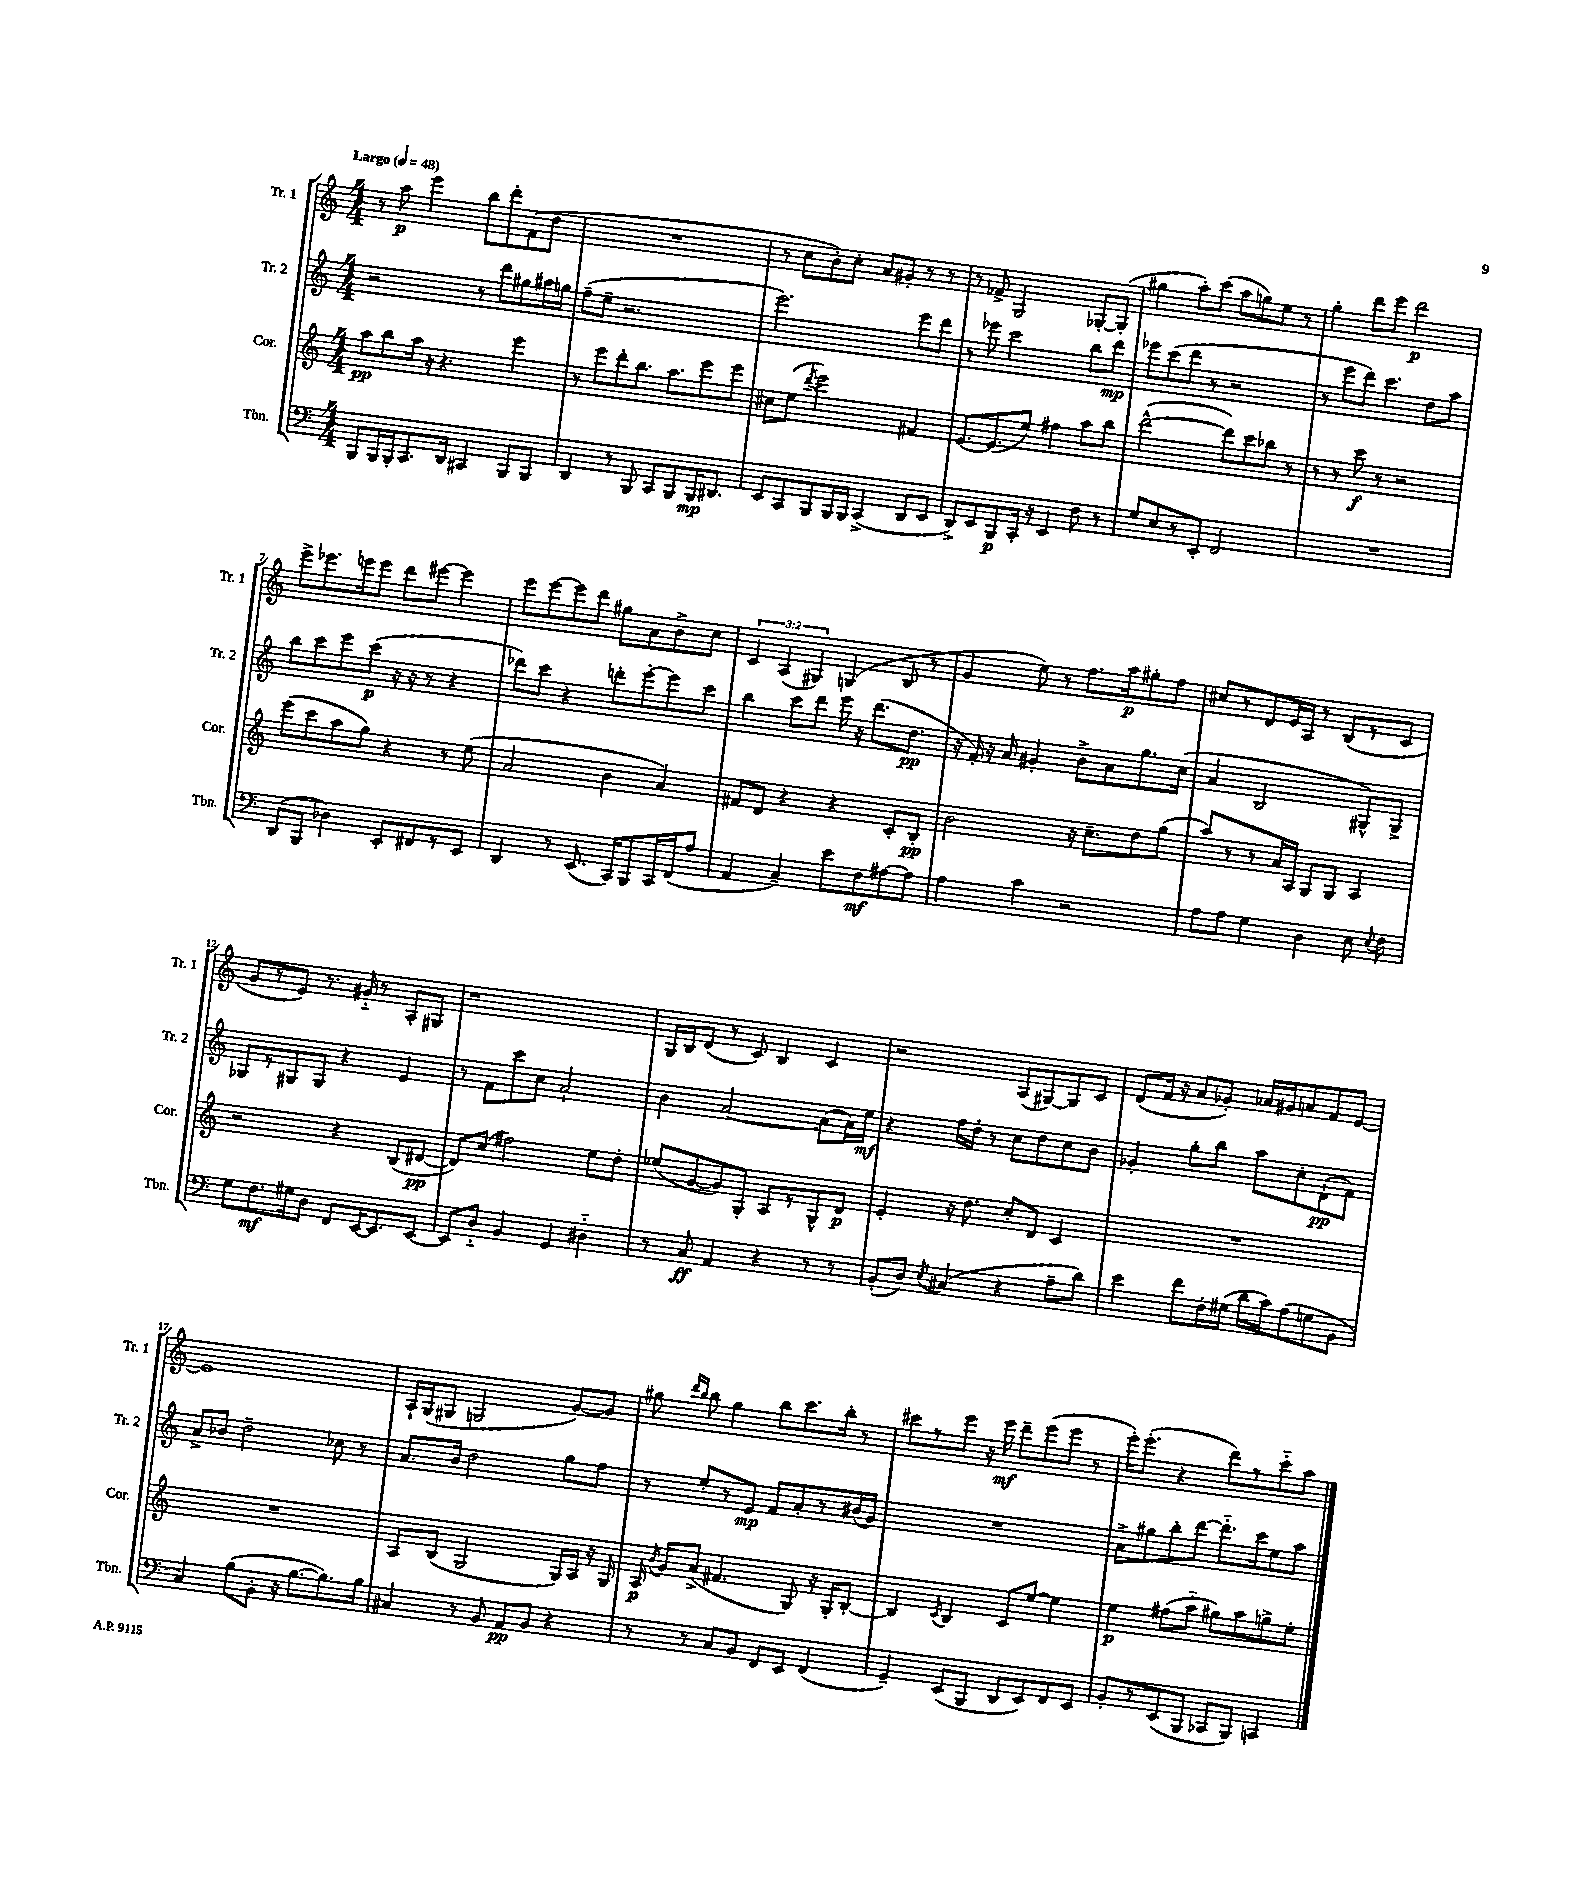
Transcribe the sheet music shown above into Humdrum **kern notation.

**kern	**dynam	**kern	**dynam	**kern	**dynam	**kern	**dynam
*part4	*part4	*part3	*part3	*part2	*part2	*part1	*part1
*staff4	*staff4	*staff3	*staff3	*staff2	*staff2	*staff1	*staff1
*I"Tbn.	*	*I"Cor.	*	*I"Tr. 2	*	*I"Tr. 1	*
*I'Tbn.	*	*I'Cor.	*	*I'Tr. 2	*	*I'Tr. 1	*
*clefF4	*	*clefG2	*	*clefG2	*	*clefG2	*
*k[]	*	*k[]	*	*k[]	*	*k[]	*
*M4/4	*	*M4/4	*	*M4/4	*	*M4/4	*
*MM48	*	*MM48	*	*MM48	*	*MM48	*
=1	=1	=1	=1	=1	=1	=1	=1
!	!	!	!	!	!	!LO:TX:a:B:t=Largo	!
8BBB/L	.	8aa\L	pp	2r	.	8r	.
16BBB/L	.	8bb\	.	.	.	8aa\	p
16BBB'/J	.	.	.	.	.	.	.
8.CC/	.	16aa\Jk	.	.	.	4eee\	.
.	.	16r	.	.	.	.	.
.	.	4.r	.	.	.	.	.
16DD/Jk	.	.	.	.	.	.	.
4CC#X/	.	.	.	8r	.	8bb\L	.
.	.	.	.	8ddd\L	.	8ddd'\	.
8BBB/L	.	4eee\	.	8gg#X\	.	(8f\	.
8BBB/J	.	.	.	16aa#X\L	.	8dd\J	.
.	.	.	.	16ggn\JJ	.	.	.
=2	=2	=2	=2	=2	=2	=2	=2
4DD/	.	8r	.	(8ff~\L	.	1r	.
.	.	8eee\L	.	8ee~\J	.	.	.
8r	.	8ddd'\	.	2.r	.	.	.
8BBB/	.	8.bb\J	.	.	.	.	.
8CC/L	.	.	.	.	.	.	.
.	.	8.aa\L	.	.	.	.	.
8BBB/	.	.	.	.	.	.	.
16BBB/K	mp	8eee\	.	.	.	.	.
8.DD#X/J	.	.	.	.	.	.	.
.	.	8eee\J	.	.	.	.	.
=3	=3	=3	=3	=3	=3	=3	=3
8EE/L	.	8cc#X\L	.	2.eee\)	.	8r	.
8CC/	.	(8ee\J	.	.	.	8cc\L	.
.	.	8qddd/	.	.	.	.	.
8BBB/	.	2eee\)	.	.	.	8b'\)	.
16BBB/L	.	.	.	.	.	8cc'\J	.
16BBB/JJ	.	.	.	.	.	.	.
(4CC^/	.	.	.	.	.	8a/L	.
.	.	.	.	.	.	8g#X'/J	.
8DD/L	.	4f#X/	.	8eee\L	.	8r	.
8EE/J	.	.	.	8ddd\J	.	8r	.
=4	=4	=4	=4	=4	=4	=4	=4
8DD^/L)	.	[8.e/L	.	8r	.	8r	.
8EE/	.	.	.	8eee-X\	.	8f-X^/	.
.	.	(8.e/]	.	.	.	.	.
8BBB/	p	.	.	2ccc\	.	2G/	.
16CC'/Jk	.	8ee/J)	.	.	.	.	.
16r	.	.	.	.	.	.	.
4EE/	.	4ff#X\	.	.	.	.	.
8F\	.	8aa\L	.	8bb\L	.	[8G-X'/L	.
8r	.	8bb\J	.	8ddd\J	mp	(8G-'/J]	.
=5	=5	=5	=5	=5	=5	=5	=5
8G/L	.	([2ddd^^\	.	8eee-X\L	.	4gg#X\	.
8E/	.	.	.	(8ccc\	.	.	.
8r	.	.	.	8ddd\J	.	8aa'\L)	.
8EE'/J	.	.	.	8r	.	(8ccc\J	.
2FF/	.	8ddd\L])	.	2r	.	8aa\L	.
.	.	8ccc\	.	.	.	8ggn\)	.
.	.	8bb-X\J	.	.	.	8ee\J	.
.	.	8r	.	.	.	8r	.
=6	=6	=6	=6	=6	=6	=6	=6
1r	.	8r	.	8r	.	4gg'\	.
.	.	8r	.	8eee\L	.	.	.
.	.	8ccc\	f	8ddd\J)	.	8ddd\L	.
.	.	8r	.	4.ccc\	.	8eee\J	.
.	.	2r	.	.	.	2ddd\	p
.	.	.	.	8dd\L	.	.	.
.	.	.	.	8aa\J	.	.	.
!!LO:LB:g=z
=7	=7	=7	=7	=7	=7	=7	=7
(8DD/L	.	(8eee\L	.	8bb\L	.	8eee^\L	.
8BBB/J	.	8ccc\	.	8ccc\	.	8.eee-X\	.
4D-X\)	.	8aa\	.	8eee\	.	.	.
.	.	.	.	.	.	16eeen\k	.
.	.	8gg\J)	.	(8ccc\J	p	8eee\J	.
8EE'/L	.	4r	.	16r	.	8ddd\L	.
.	.	.	.	16r	.	.	.
8FF#X/	.	.	.	8r	.	[8eee#X\J	.
8r	.	8r	.	4r	.	4eee#\]	.
8EE/J	.	(8ee\	.	.	.	.	.
=8	=8	=8	=8	=8	=8	=8	=8
4DD/	.	2a/	.	8ddd-X\L)	.	8eee\L	.
.	.	.	.	8ccc\J	.	[8eee\	.
8r	.	.	.	4r	.	8eee\]	.
(8.EE/	.	.	.	.	.	8ddd\J	.
.	.	4b\	.	8dddn'\L	.	8gg#X\L	.
16CC/KL)	.	.	.	.	.	.	.
8BBB/	.	.	.	[8eee'\	.	8a\	.
16CC/L	.	4a/)	.	8eee\]	.	8b^\	.
(16FF/J	.	.	.	.	.	.	.
8A/J	.	.	.	8ccc\J	.	8cc\J	.
=9	=9	=9	=9	=9	=9	=9	=9
4AA/	.	8f#X/L	.	4bb\	.	6c/	.
.	.	8d/J	.	.	.	.	.
.	.	.	.	.	.	(6A/	.
4C~/)	.	4r	.	8ccc\L	.	.	.
.	.	.	.	.	.	6G#X/)	.
.	.	.	.	8ddd\J	.	.	.
8e\L	.	4r	.	16eee\	.	(4Gn/	.
.	.	.	.	16r	.	.	.
8F\	mf	.	.	(8.ddd\L	.	.	.
[8A#X\	.	8c'/L	.	.	.	8B/	.
.	.	.	.	8.dd\J	pp	.	.
8A#\J]	.	8B'/J	pp	.	.	8r	.
=10	=10	=10	=10	=10	=10	=10	=10
4A\	.	2b\	.	16r	.	4g/	.
.	.	.	.	16f'/)	.	.	.
.	.	.	.	16r	.	.	.
.	.	.	.	16a/	.	.	.
4c\	.	.	.	4g#X'/	.	8ee\)	.
.	.	.	.	.	.	8r	.
2r	.	16r	.	8b^\L	.	8.ff\L	.
.	.	8.cc~\L	.	.	.	.	.
.	.	.	.	8a\	.	.	.
.	.	.	.	.	.	16aa\k	p
.	.	8dd\	.	8.gg\	.	8gg#X'\	.
.	.	(8gg\J	.	.	.	8ff\J	.
.	.	.	.	(16cc\Jk	.	.	.
=11	=11	=11	=11	=11	=11	=11	=11
8A\L	.	8aa/L)	.	4a/	.	8cc#X/L	.
8A\J	.	8r	.	.	.	8r	.
4G\	.	8r	.	2B/	.	8d/	.
.	.	16a/L	.	.	.	16e/L	.
.	.	16A/JJ	.	.	.	16A/JJ	.
4D\	.	8G/L	.	.	.	8r	.
.	.	8G/J	.	.	.	(8B/L	.
8E\	.	4A/	.	8G#X^^/L)	.	8r	.
8qqE/	.	.	.	.	.	.	.
8F\	.	.	.	8G#^/J	.	8c/J	.
!!LO:LB:g=z
=12	=12	=12	=12	=12	=12	=12	=12
8G\L	.	2r	.	8G-X/L	.	8g/L	.
8.F\	mf	.	.	8r	.	8r	.
.	.	.	.	8G#X/	.	8e/J)	.
16G#X\k	.	.	.	.	.	.	.
8D\J	.	.	.	8G#/J	.	8.r	.
8FF/L	.	4r	.	4r	.	.	.
.	.	.	.	.	.	16g#X/	.
[16EE/K	.	.	.	.	.	8r	.
8.EE/]	.	.	.	.	.	.	.
.	.	(8B/L	.	4e/	.	8A'/L	.
[8EE/J	.	[8d#X/J	pp	.	.	8G#X/J	.
=13	=13	=13	=13	=13	=13	=13	=13
8EE/L]	.	8d#/L])	.	8r	.	1r	.
8D/J	.	(8cc/J	.	8f\L	.	.	.
4BB/	.	2ff#X\)	.	8ccc\	.	.	.
.	.	.	.	8cc\J	.	.	.
4GG/	.	.	.	2a`/	.	.	.
4D#X\	.	8ee\L	.	.	.	.	.
.	.	8dd'\J	.	.	.	.	.
=14	=14	=14	=14	=14	=14	=14	=14
8r	.	(8ee-X/L	.	4b\	.	16G/LL	.
.	.	.	.	.	.	16B/J	.
8C/	ff	[8g/	.	.	.	(8d/J	.
4AA/	.	8g/])	.	[2a/	.	8r	.
.	.	8G'/J	.	.	.	8c/)	.
4r	.	8A/L	.	.	.	4B/	.
.	.	8r	.	.	.	.	.
8r	.	8G^^/	.	(8a\L]	.	4c/	.
8r	.	8d/J	p	16a\L)	.	.	.
.	.	.	.	16ee\JJ	mf	.	.
=15	=15	=15	=15	=15	=15	=15	=15
(8BB'/L	.	4e'/	.	4r	.	2r	.
8D/J)	.	.	.	.	.	.	.
8qE/	.	.	.	.	.	.	.
(4C#X/	.	16r	.	16ff\LL	.	.	.
.	.	8.dd\	.	16dd'\JJ	.	.	.
.	.	.	.	8r	.	.	.
4r	.	8cc'/L	.	8cc\L	.	(8A/L	.
.	.	8d/J	.	8dd\	.	[8G#X/)	.
8A~\L	.	4c/	.	8cc\	.	8G#/]	.
8d\J)	.	.	.	8b\J	.	8c/J	.
=16	=16	=16	=16	=16	=16	=16	=16
4e\	.	1r	.	4g-X'/	.	(8d/L	.
.	.	.	.	.	.	16f/Jk	.
.	.	.	.	.	.	16r	.
8f\L	.	.	.	8gg'\L	.	8a/L	.
16F'\L	.	.	.	8bb\J	.	8g-X'/J)	.
(16G#X\JJ	.	.	.	.	.	.	.
16d\LL	.	.	.	8aa\L	.	16a-X/LL	.
16c\J)	.	.	.	.	.	16g#X/J	.
(8A\	.	.	.	8cc'\	.	8an/	.
8Gn\	.	.	.	(8d`\	pp	8f/	.
8BB\J	.	.	.	8f\J)	.	[8e/J	.
!!LO:LB:g=z
=17	=17	=17	=17	=17	=17	=17	=17
4C/)	.	1r	.	8a^/L	.	1e]	.
.	.	.	.	8b-X/J	.	.	.
(8B\L	.	.	.	2dd~\	.	.	.
8BB'\J	.	.	.	.	.	.	.
16r	.	.	.	.	.	.	.
[8.B\L	.	.	.	.	.	.	.
8.B\])	.	.	.	8cc-X\	.	.	.
.	.	.	.	8r	.	.	.
16B\Jk	.	.	.	.	.	.	.
=18	=18	=18	=18	=18	=18	=18	=18
4C#X/	.	8A/L	.	8.a/L	.	16A`/LL	.
.	.	.	.	.	.	(16G/J	.
.	.	(8B/J	.	.	.	8G#X/J	.
.	.	.	.	16b/Jk	.	.	.
8r	.	2G/	.	2dd\	.	2Gn/	.
8BB/	.	.	.	.	.	.	.
8AA/L	pp	.	.	.	.	.	.
8BB/J	.	.	.	.	.	.	.
4r	.	16G/LL)	.	8gg\L	.	[8g/L)	.
.	.	16A/JJ	.	.	.	.	.
.	.	16r	.	8ff\J	.	8g/J]	.
.	.	16G/	.	.	.	.	.
=19	=19	=19	=19	=19	=19	=19	=19
8r	.	16A/	p	8r	.	8gg#X\	.
.	.	8qb/	.	.	.	.	.
.	.	16g/KL	.	.	.	.	.
.	.	.	.	.	.	16qqddd/LL	.
.	.	.	.	.	.	16qqbb/JJ	.
8r	.	(8a^/J	.	8ee'/L	.	8bb\	.
8C/L	.	4.f#X/	.	8r	.	4gg#\	.
8BB/J	.	.	.	8e/J	mp	.	.
8FF/L	.	.	.	8f/L	.	8bb\L	.
8EE/J	.	8G/)	.	8a'/	.	8.ccc\	.
(4FF/	.	16r	.	8r	.	.	.
.	.	16G'/KL	.	.	.	16bb'\Jk	.
.	.	[8B'/J	.	(16b#X/L	.	8r	.
.	.	.	.	16g/JJ)	.	.	.
=20	=20	=20	=20	=20	=20	=20	=20
4GG~/)	.	4B/]	.	1r	.	8ccc#X\L	.
.	.	.	.	.	.	8r	.
.	.	8qc/	.	.	.	.	.
(8EE/L	.	4B/	.	.	.	8eee\J	.
8BBB/J	.	.	.	.	.	16r	.
.	.	.	.	.	.	16eee\	mf
8DD/L	.	8c/L	.	.	.	8ddd~\L	.
8EE/)	.	[8ee/J	.	.	.	(8eee\	.
8FF/	.	4ee\]	.	.	.	8eee\J	.
8EE/J	.	.	.	.	.	8r	.
=21	=21	=21	=21	=21	=21	=21	=21
8BB'/L	.	4ee\	p	8a^\L	.	16eee'\KL)	.
.	.	.	.	.	.	(8.eee'\J	.
8r	.	.	.	8gg#X\	.	.	.
(8EE/	.	(8ff#X\L	.	8bb'\	.	4r	.
8BBB/J	.	8aa\J	.	[8ddd\J	.	.	.
8CC-X/L	.	8gg#X\L)	.	8.ddd\L]	.	8ddd\L)	.
8BBB/J)	.	8aa\	.	.	.	8r	.
.	.	.	.	16ccc\k	.	.	.
4CCn/	.	8ggn^\	.	8ee\	.	8ccc\	.
.	.	8ee'\J	.	8aa\J	.	8aa\J	.
==	==	==	==	==	==	==	==
*-	*-	*-	*-	*-	*-	*-	*-
